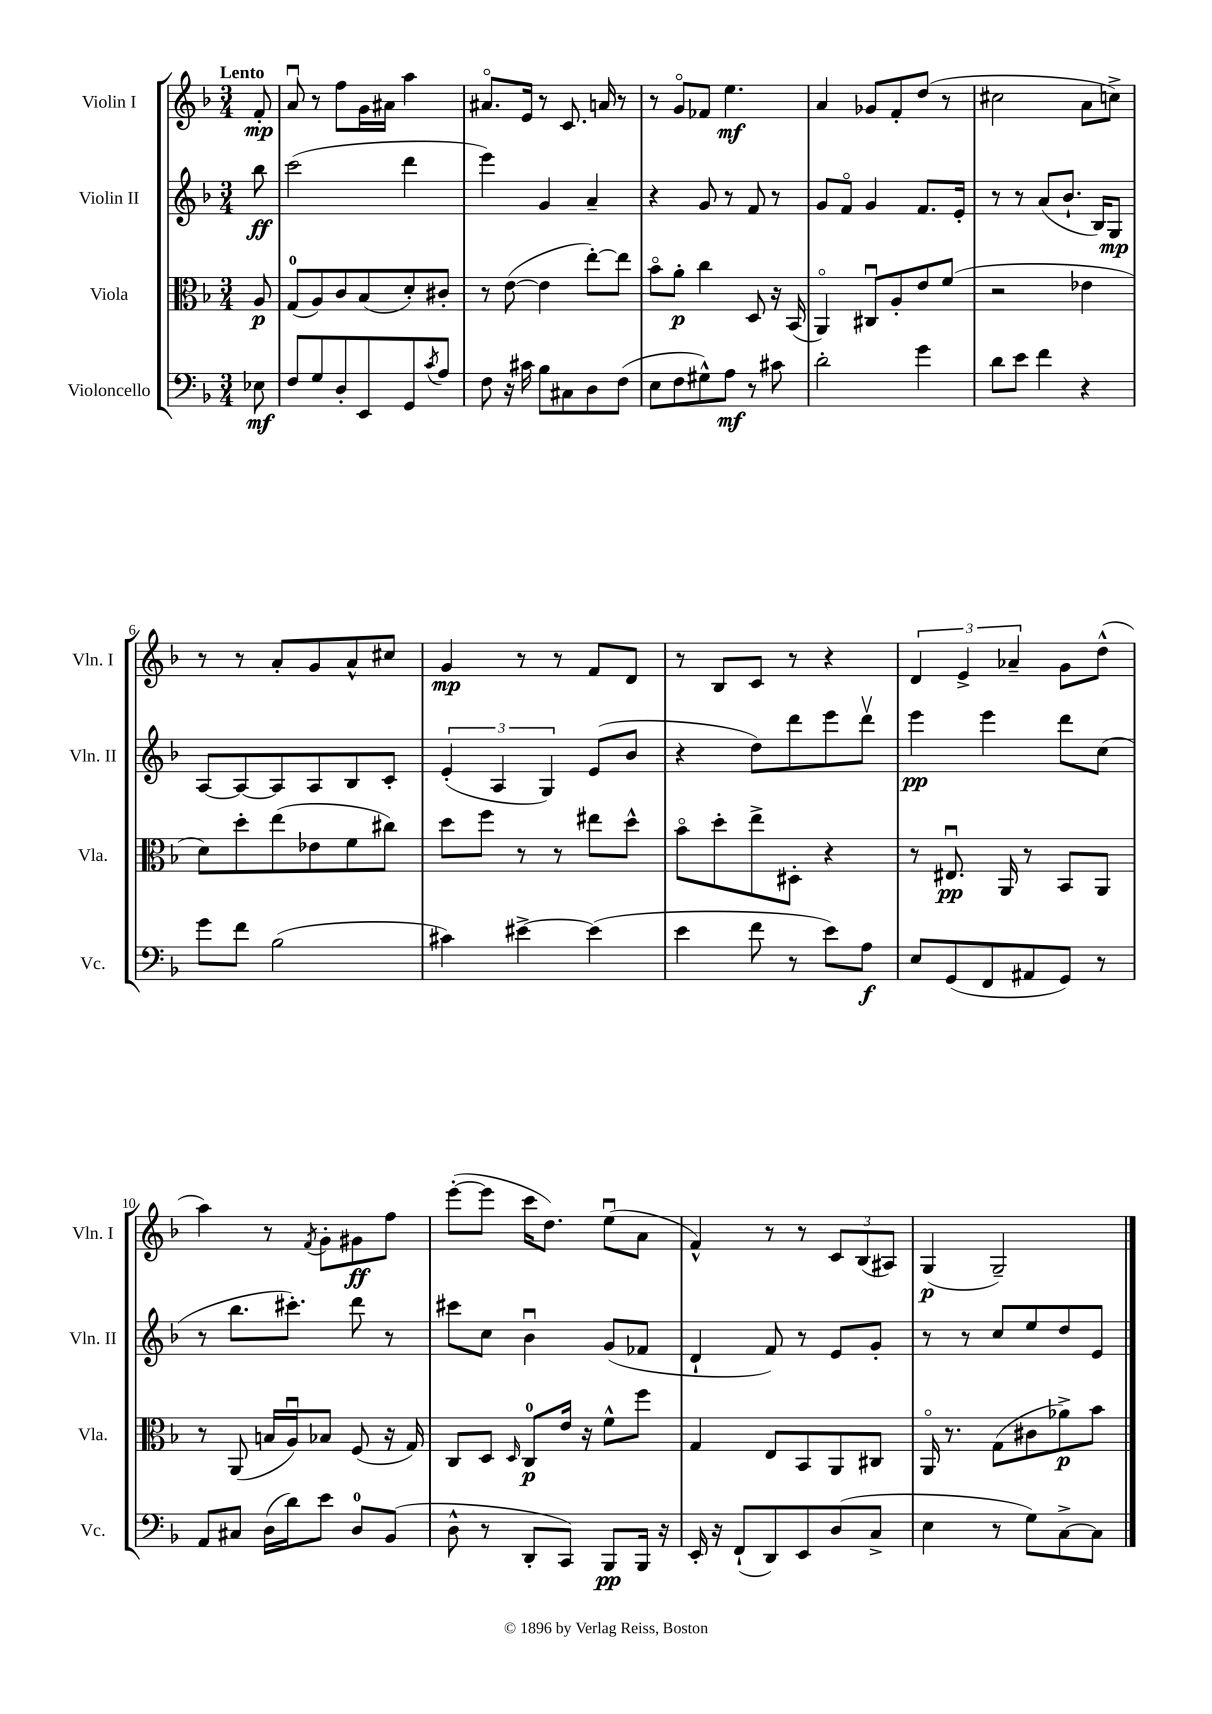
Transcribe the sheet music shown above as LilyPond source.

<<
\new StaffGroup <<
\new Staff = "s0" \with { instrumentName = "Violin I" shortInstrumentName = "Vln. I" } {
    \clef treble \key f \major \numericTimeSignature \time 3/4 \partial 8 \tempo "Lento"
    f'8-.\mp |
    a'8\downbow r8 f''8 g'16 ais'16 a''4 |
    ais'8.\flageolet e'16 r8 c'8. a'16 r8 |
    r8 g'8\flageolet fes'8 e''4.\mf |
    a'4 ges'8 f'8-. d''8( r8 |
    cis''2 a'8 c''8->) |
    r8 r8 a'8-. g'8 a'8-^ cis''8 |
    g'4\mp r8 r8 f'8 d'8 |
    r8 bes8 c'8 r8 r4 |
    \tuplet 3/2 { d'4 e'4-> aes'4-- } g'8 d''8-^( |
    a''4) r8 \acciaccatura { f'8 } g'8-. gis'8\ff f''8 |
    e'''8~-.( e'''8 c'''16 d''8.) e''8\downbow( a'8 |
    f'4-^) r8 r8 \tuplet 3/2 { c'8 bes8( ais8) } |
    g4\p( g2--) \bar "|." |
}
\new Staff = "s1" \with { instrumentName = "Violin II" shortInstrumentName = "Vln. II" } {
    \clef treble \key f \major \numericTimeSignature \time 3/4 \partial 8
    bes''8\ff |
    c'''2( d'''4 |
    e'''4) g'4 a'4-- |
    r4 g'8 r8 f'8 r8 |
    g'8 f'8\flageolet g'4 f'8. e'16-. |
    r8 r8 a'8( bes'8.-! bes16) g8\mp |
    a8~ a8~ a8 a8 bes8 c'8-. |
    \tuplet 3/2 { e'4-.( a4 g4) } e'8( bes'8 |
    r4 d''8) d'''8 e'''8 d'''8\upbow |
    e'''4\pp e'''4 d'''8 c''8( |
    r8 bes''8. cis'''8.-.) d'''8 r8 |
    cis'''8 c''8 bes'4\downbow g'8( fes'8 |
    d'4-! f'8) r8 e'8 g'8-. |
    r8 r8 c''8 e''8 d''8 e'8 \bar "|." |
}
\new Staff = "s2" \with { instrumentName = "Viola" shortInstrumentName = "Vla." } {
    \clef alto \key f \major \numericTimeSignature \time 3/4 \partial 8
    a8\p |
    g8-0( a8) c'8 bes8( d'8-.) cis'8-. |
    r8 e'8~( e'4 e''8~-.) e''8 |
    bes'8\flageolet a'8-.\p c''4 d8 r16 bes,16( |
    a,4\flageolet) cis8\downbow a8-. e'8 f'8( |
    r2 ees'4 |
    d'8) d''8-. e''8( ees'8 f'8 cis''8) |
    d''8 f''8 r8 r8 eis''8 d''8-^ |
    bes'8\flageolet d''8-. e''8-> dis8-. r4 |
    r8 eis8.\downbow\pp a,16 r8 bes,8 a,8 |
    r8 a,8( b16 a16\downbow) bes8 f8( r16 g16) |
    c8 d8 \grace { d16 } c8-0\p e'16 r16 f'8-^ f''8 |
    g4 e8 bes,8 a,8 cis8 |
    a,16\flageolet r8. g8( cis'8 aes'8->\p) bes'8 \bar "|." |
}
\new Staff = "s3" \with { instrumentName = "Violoncello" shortInstrumentName = "Vc." } {
    \clef bass \key f \major \numericTimeSignature \time 3/4 \partial 8
    ees8\mf |
    f8 g8 d8-. e,8 g,8 \acciaccatura { c'8 } a8 |
    f8 r16 cis'16 bes8 cis8 d8 f8( |
    e8 f8 gis8-^) a8\mf r8 cis'8 |
    d'2-. g'4 |
    d'8 e'8 f'4 r4 |
    g'8 f'8 bes2( |
    cis'4) eis'4~-> eis'4( |
    e'4 f'8 r8 e'8) a8\f |
    e8 g,8( f,8 ais,8 g,8) r8 |
    a,8 cis8 d16( d'16) e'8 d8-0 bes,8( |
    d8-^ r8 d,8-. c,8) bes,,8\pp bes,,16 r16 |
    e,16-. r16 f,8-!( d,8) e,8 d8( c8-> |
    e4 r8 g8) c8~-> c8 \bar "|." |
}
>>
>>
